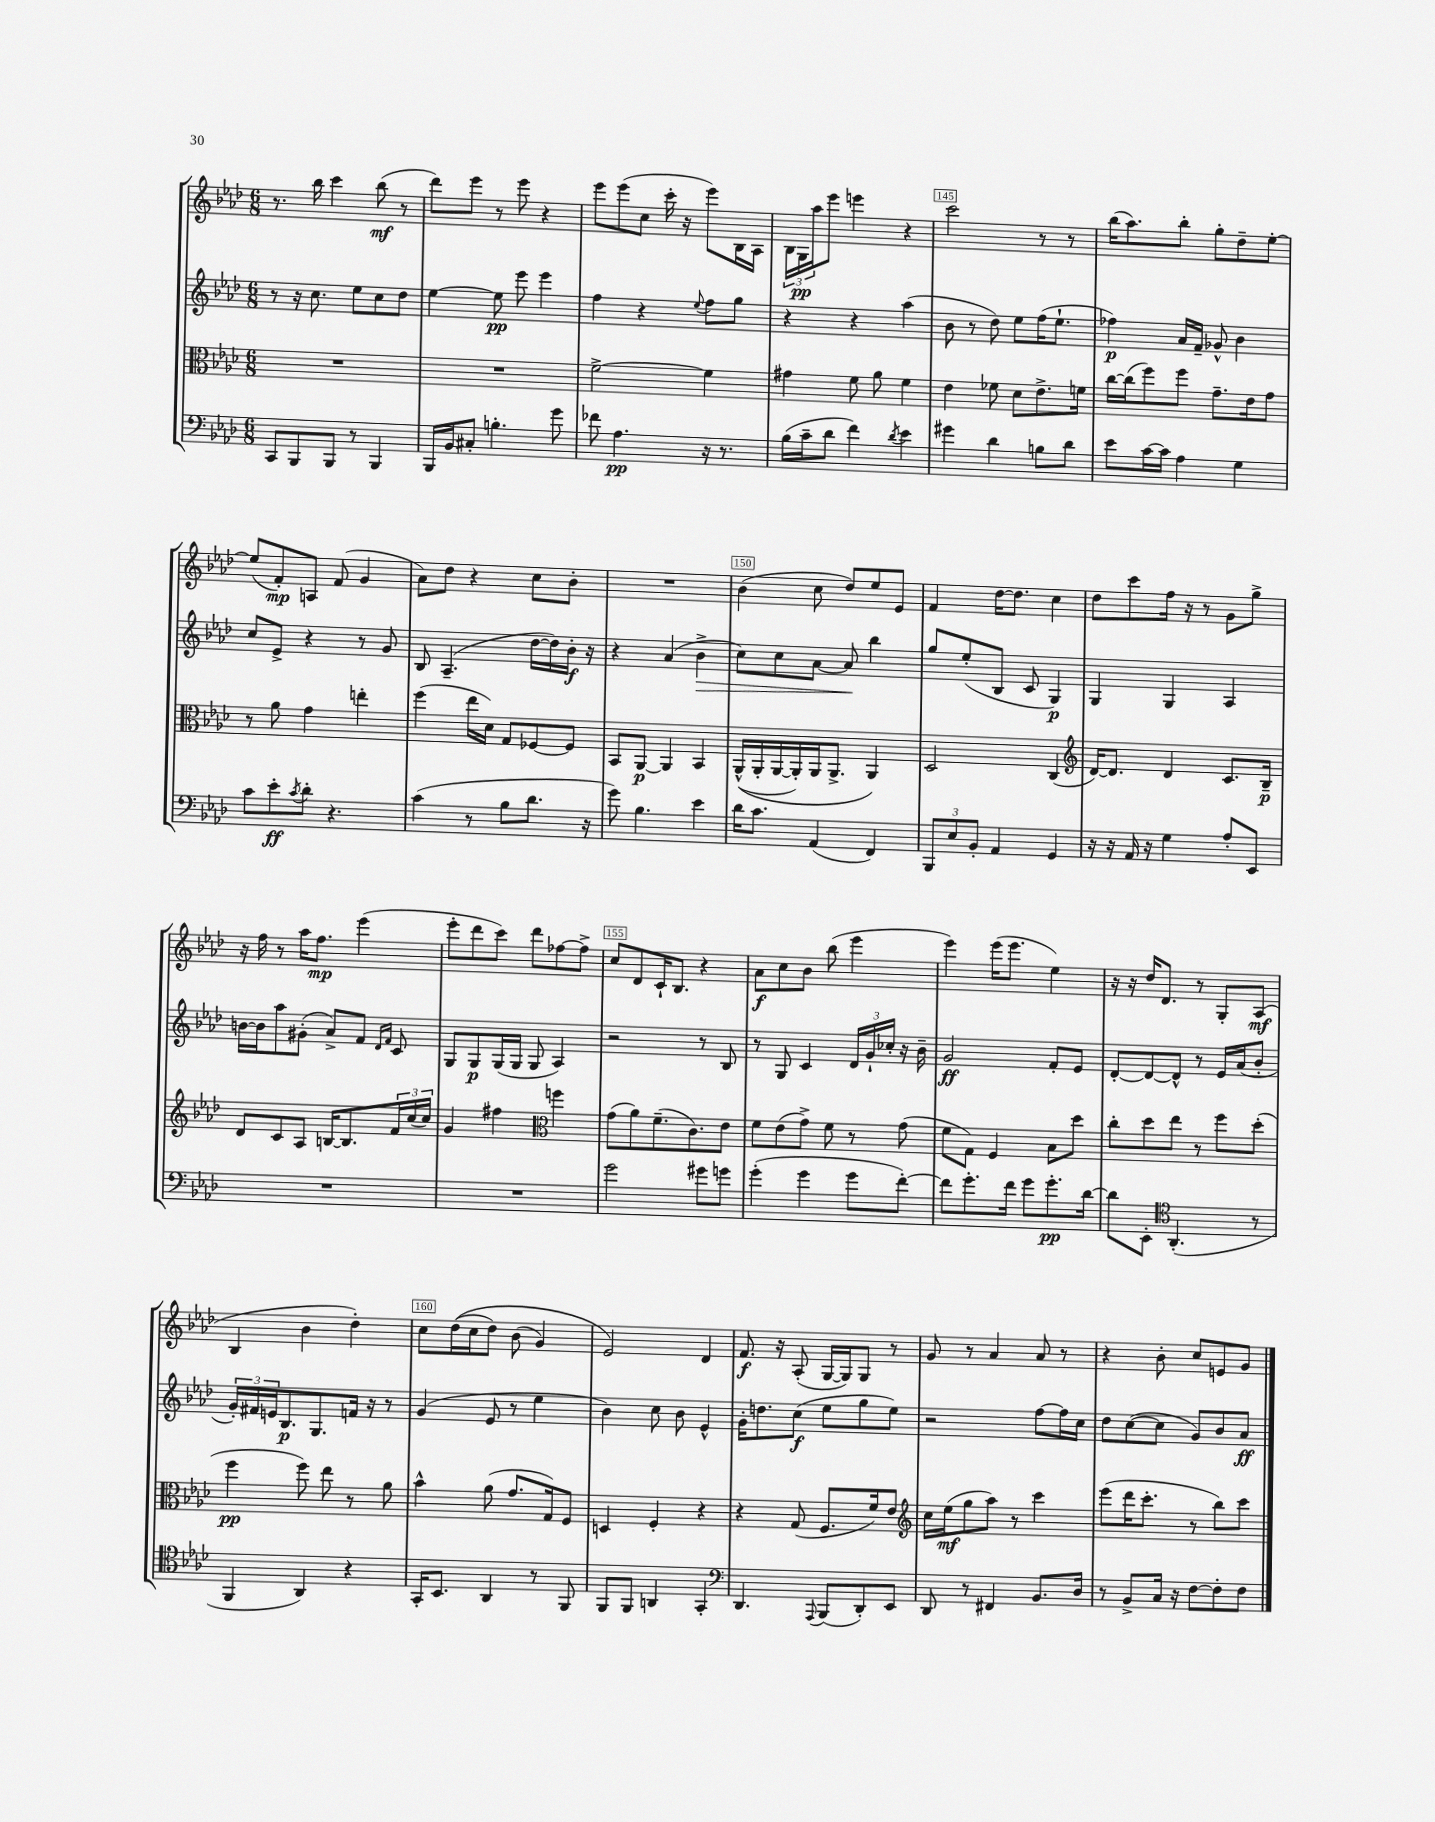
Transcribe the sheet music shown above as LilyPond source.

<<
\new StaffGroup <<
\new Staff = "s0" {
    \clef treble \key aes \major \numericTimeSignature \time 6/8
    r8. bes''16 c'''4 bes''8\mf( r8 |
    des'''8) ees'''8 r8 ees'''8 r4 |
    ees'''8 ees'''8( c''8 c'''16-. r16 ees'''8) bes16 aes16 |
    \tuplet 3/2 { bes16 g16\pp aes''16 } ees'''8 e'''4 r4 |
    c'''2 r8 r8 |
    bes''16( aes''8.) bes''8-. g''8-. des''8-- ees''8~-. |
    ees''8( f'8-.\mp) a8 f'8( g'4 |
    aes'8) des''8 r4 c''8 bes'8-. |
    R2. |
    bes'4( c''8 des''8) ees''8 ees'8 |
    f'4 des''16~ des''8. c''4 |
    des''8 c'''8 f''16 r16 r8 g'8 g''8-> |
    r16 f''16 r8 aes''16 f''8.\mp ees'''4( |
    ees'''8-. des'''8 c'''8) des'''8 fes''8~ fes''8-> |
    c''8 des'8 c'16-! bes8. r4 |
    aes'8\f c''8 bes'8 bes''8( ees'''4 |
    ees'''4) ees'''16( ees'''8. ees''4) |
    r16 r16 des''16 des'8. r8 g8-. aes8\mf( |
    bes4 bes'4 des''4-.) |
    c''8 des''16(\( c''16 des''8) bes'8( g'4) |
    ees'2\) des'4 |
    f'8.\f r16 aes8-.( g16~ g16) g8 r8 |
    g'8 r8 aes'4 aes'8 r8 |
    r4 bes'8-. c''8 e'8 g'8 \bar "|." |
}
\new Staff = "s1" {
    \clef treble \key aes \major \numericTimeSignature \time 6/8
    r8 r16 c''8. ees''8 c''8 des''8 |
    ees''4~ ees''8\pp ees'''8 ees'''4 |
    f''4 r4 \appoggiatura { ees''8 } f''8 g''8 |
    r4 r4 aes''4( |
    bes'8 r8 des''8) ees''8 f''16( ees''8.-! |
    fes''4\p) aes'16 f'16-- ges'8-^ bes'4 |
    c''8 ees'8-> r4 r8 g'8 |
    bes8 aes4.--( des''16~ des''16) bes'16-.\f r16 |
    r4 aes'4( bes'4->\> |
    c''8) c''8 aes'8~ aes'8\! bes''4 |
    g''8 ees''8-.( bes8 c'8 g4\p) |
    g4 g4 aes4 |
    b'16~ b'16 aes''8 gis'8-.( aes'8->) f'8 \grace { des'16 f'16 } c'8 |
    g8 g8\p g16( g16 g8 aes4) |
    r2 r8 bes8 |
    r8 g8 c'4 \tuplet 3/2 { des'16 g'16-! ces''16-. } r16 bes'16-- |
    g'2\ff f'8-. ees'8 |
    des'8~-. des'8~ des'8-^ r8 ees'16 aes'16( bes'8-. |
    \tuplet 3/2 { g'16-.) fis'16 e'16 } bes8.\p g8. f'16 r16 r8 |
    g'4( ees'8 r8 ees''4 |
    bes'4) c''8 bes'8 ees'4-^ |
    g'16-. d''8. c''8\f( ees''8 g''8 ees''8) |
    r2 f''8~ f''16 c''16 |
    des''8 c''8~( c''8 g'8) bes'8 aes'8\ff \bar "|." |
}
\new Staff = "s2" {
    \clef alto \key aes \major \numericTimeSignature \time 6/8
    R2. |
    R2. |
    f'2~-> f'4 |
    gis'4 f'8 aes'8 f'4 |
    ees'4 fes'8 des'8 ees'8.-> f'16 |
    c''16~ c''16( f''8) f''8 g'8.-- ees'16 g'8 |
    r8 aes'8 g'4 e''4-. |
    f''4( ees''16 des'16) g8 fes8~ fes8 |
    bes,8 aes,8~\p aes,4 bes,4 |
    aes,16-^(\( aes,16-. aes,16~ aes,16-.) aes,16 aes,8.-> aes,4\) |
    des2 c4( |
    \clef treble des'16~) des'8. des'4 c'8. bes16--\p |
    des'8 c'8 aes8 b16~ b8. \tuplet 3/2 { f'16 c''16( c''16) } |
    g'4 fis''4 \clef alto f''4 |
    g'8( aes'8) f'8.--( c'8.) ees'8 |
    f'8 ees'8( g'8->) f'8 r8 g'8( |
    f'8 g8) f4 bes8 des''8 |
    c''8-. des''8 ees''8 r8 f''8 des''8-.( |
    f''4\pp f''8) ees''8 r8 aes'8 |
    bes'4-^ aes'8( g'8. g16) f8 |
    d4 f4-. r4 |
    r4 g8( f8. f'16) ees'8 |
    \clef treble c''16 ees''16\mf( g''8 aes''8) r8 c'''4 |
    ees'''8( des'''16 c'''8.-. r8 bes''8) c'''8 \bar "|." |
}
\new Staff = "s3" {
    \clef bass \key aes \major \numericTimeSignature \time 6/8
    c,8 bes,,8 bes,,8 r8 bes,,4 |
    bes,,16 bes,16 cis8-. b4.-. g'8 |
    fes'8 aes4.\pp r16 r8. |
    bes16( c'16-- des'8 f'4) \acciaccatura { des'8 } ees'4 |
    gis'4 des'4 b8 des'8 |
    ees'8 c'16~ c'16 aes4 g4 |
    c'8 ees'8-.\ff \acciaccatura { c'8 } des'8-. r4. |
    c'4( r8 bes8 des'8. r16 |
    g'8) bes4. ees'4 |
    des'16 c'8. aes,4( f,4) |
    \tuplet 3/2 { bes,,8 ees8 bes,8-. } aes,4 g,4 |
    r16 r16 aes,16 r16 g4 aes8-. ees,8 |
    R2. |
    R2. |
    g'2 gis'8 g'8 |
    g'4-.( g'4 g'8 f'8~-.) |
    f'8 g'8.-. f'16 g'8 g'8.-.\pp des'16~ |
    des'8 ees,8-. \clef tenor aes,4.-.( r8 |
    f,4 aes,4) r4 |
    g,16-. bes,8. aes,4 r8 f,8 |
    f,8 f,8 a,4 g,4-. |
    \clef bass des,4. \appoggiatura { aes,,8 } bes,,8( des,8-.) ees,8 |
    des,8 r8 fis,4 bes,8. des16 |
    r8 bes,8-> c16 r16 f8~ f8-. f8 \bar "|." |
}
>>
>>
\layout { \context { \Score currentBarNumber = #141 \override BarNumber.break-visibility = ##(#f #t #t) barNumberVisibility = #(every-nth-bar-number-visible 5) \override BarNumber.stencil = #(make-stencil-boxer 0.1 0.3 ly:text-interface::print) } }
